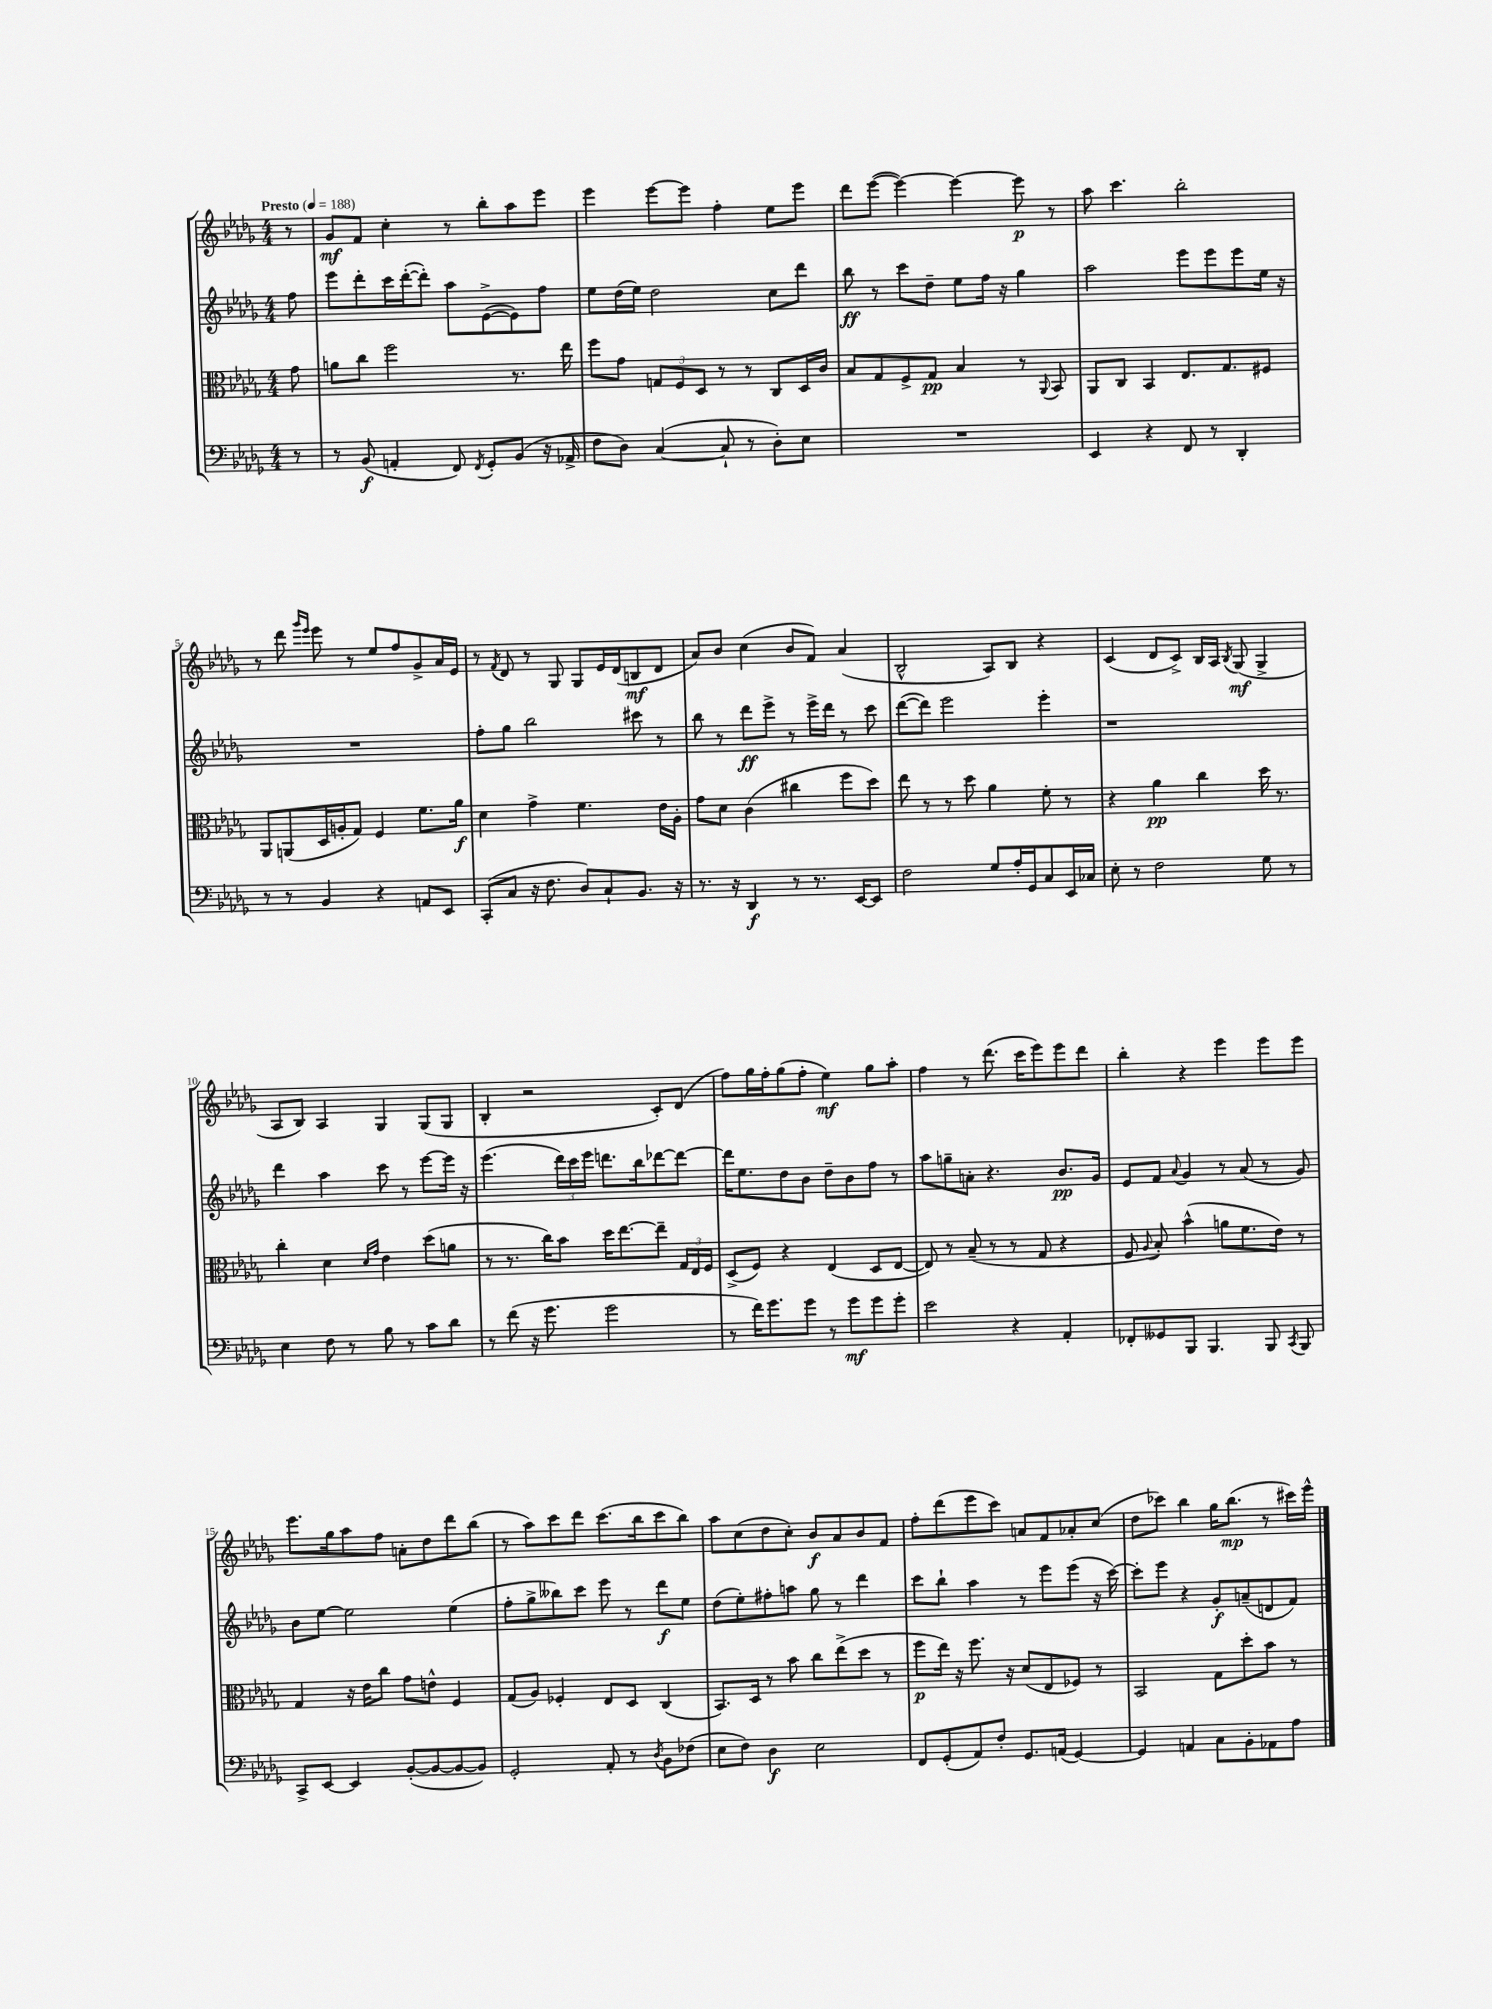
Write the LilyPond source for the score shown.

<<
\new StaffGroup <<
\new Staff = "s0" {
    \clef treble \key des \major \numericTimeSignature \time 4/4 \partial 8 \tempo "Presto" 4 = 188
    \autoBeamOff r8 |
    ges'8[\mf f'8] c''4-. r8 bes''8[-. aes''8 ees'''8] |
    ees'''4 ees'''8[~ ees'''8] f''4-. ees''8[ ees'''8] |
    des'''8[ ees'''8]~( ees'''4~) ees'''4~ ees'''8\p r8 |
    aes''8 c'''4. bes''2-. |
    r8 des'''8 \grace { ges'''16[ ees'''16] } ees'''8 r8 ees''8[ f''8 ges'8-> aes'16 ees'16] |
    r8 \acciaccatura { f'8 } des'8 r8 ges8 ges8[ ees'16 des'16( b8\mf des'8] |
    aes'8[) bes'8] c''4( bes'8[ f'8]) aes'4( |
    bes2-^ aes8[) bes8] r4 |
    c'4( des'8[ c'8]->) bes16[ aes16] \acciaccatura { bes8 } ges8\mf( ges4-> |
    aes8[ bes8]) aes4 ges4 ges8[( ges8] |
    bes4-. r2 c'8[-.) des'8]( |
    f''8[) ges''16 f''16-. ges''8( f''8]-. ees''4\mf) ges''8[ aes''8]-. |
    f''4 r8 des'''8.( c'''16[ ees'''8) ees'''8 des'''8] |
    bes''4-. r4 ees'''4 ees'''8[ ees'''8] |
    ees'''8.[ ges''16 aes''8 f''8] a'8[-. des''8 des'''8 bes''8]( |
    r8 aes''8[) c'''8 des'''8] c'''8.[( bes''16 c'''8 bes''8]) |
    aes''8[ c''8( des''8 c''8]-.) bes'8[\f aes'8 bes'8 f'8] |
    f''8[-. des'''8( ees'''8 c'''8]) a'8[ f'8 aes'8-. c''8]( |
    des''8[ ces'''8]) bes''4 ges''16[ bes''8.]\mp( r8 cis'''16[) ees'''16]-^ \bar "|." |
}
\new Staff = "s1" {
    \clef treble \key des \major \numericTimeSignature \time 4/4 \partial 8
    \autoBeamOff f''8 |
    ees'''8[ des'''8-. c'''16 des'''16~-.( des'''8]-.) aes''8[ ees'8~->( ees'8) f''8] |
    ees''8[ des''16( ees''16]) des''2 c''8[ des'''8] |
    bes''8\ff r8 c'''8[ des''8]-- ees''8[ f''16] r16 ges''4 |
    aes''2 ees'''8[ ees'''8 ees'''8 ees''16] r16 |
    R1 |
    f''8[-. ges''8] bes''2 cis'''8 r8 |
    bes''8 r8 des'''8[\ff ees'''8]-> r8 ees'''16[-> des'''16] r8 c'''8 |
    des'''8[~( des'''8]) ees'''2 ees'''4-. |
    r1 |
    des'''4 aes''4 c'''8 r8 ees'''8[~ ees'''16] r16 |
    ees'''4.( \tuplet 3/2 { des'''16[) c'''16 ees'''16] } d'''8.[ bes''16 des'''8~ des'''8]~ |
    des'''16[ ees''8. des''8 bes'8] des''8[-- bes'8 f''8] r8 |
    aes''8[ g''8-- a'8]-. r4. bes'8.[\pp ges'16] |
    ees'8[ f'8] \appoggiatura { aes'8 } ges'4 r8 aes'8( r8 ges'8) |
    bes'8[ ees''8]~ ees''2 ees''4( |
    f''8[-. ges''8-> beses''8) c'''8] ees'''8 r8 des'''8[\f ees''8] |
    des''8[( ees''8-.) fis''8-. a''8] ges''8 r8 des'''4 |
    c'''8[ bes''8]-! aes''4 r8 ees'''8[ ees'''8]( r16 c'''16~) |
    c'''8[-. ees'''8] r4 ges'8[-.\f a'8--( d'8 f'8]) \bar "|." |
}
\new Staff = "s2" {
    \clef alto \key des \major \numericTimeSignature \time 4/4 \partial 8
    \autoBeamOff ges'8 |
    a'8[ c''8] f''2 r8. ees''16 |
    f''8[ ges'8] \tuplet 3/2 { g8[ f8 des8] } r8 r8 c8[ des16 c'16] |
    bes8[ ges8 f8-> ges8]\pp bes4 r8 \appoggiatura { aes,8 } bes,8 |
    aes,8[ c8] bes,4 ees8.[ ges8. fis8] |
    aes,8[ a,8( des16 a16-. ges8]) f4 f'8.[ aes'16]\f |
    des'4 ges'4-> f'4. ees'16[ aes16]-. |
    ges'8[ des'8] c'4( cis''4 f''8[ des''8]) |
    ees''8 r8 r8 des''8 aes'4 f'8-. r8 |
    r4 aes'4\pp c''4 des''16 r8. |
    c''4-. des'4 \grace { des'16[ ges'16] } ees'4 des''8[( a'8] |
    r8 r8. c''16[) bes'8] des''16[ ees''8.~ ees''8]-- \tuplet 3/2 { ges16[ ees16 f16] } |
    des8[->( f8]) r4 ees4( des8[ ees8]~ |
    ees8) r8 bes8--( r8 r8 ges8 r4 |
    f8 \appoggiatura { aes8 } bes8-.) bes'4-^( a'8[ f'8. ees'16]) r8 |
    ges4 r16 ees'16[ c''8] ges'8[ e'8]-^ f4 |
    ges8[( aes8]) fes4-. ees8[ des8] c4( |
    bes,8.[) des16] r8 bes'8 c''8[ ees''8->( des''8] r8 |
    f''8[\p ees''16]) r16 f''8. r16 des'8[( ees8 fes8]) r8 |
    bes,2 ges8[ des''8-. bes'8] r8 \bar "|." |
}
\new Staff = "s3" {
    \clef bass \key des \major \numericTimeSignature \time 4/4 \partial 8
    \autoBeamOff r8 |
    r8 bes,8\f( a,4-. f,8) \acciaccatura { f,8 } ges,8[-. bes,8]( r16 aes,16-> |
    f8[ des8]) c4~( c8-! r8 des8[-.) ees8] |
    R1 |
    ees,4 r4 f,8 r8 des,4-. |
    r8 r8 bes,4 r4 a,8[ ees,8] |
    c,8[-.( c8] r16 f8. des8[) c8-! bes,8.] r16 |
    r8. r16 des,4\f r8 r8. ees,16[~ ees,8] |
    f2 ges8[ aes16-. ges,16 c8 ees,16 ces16] |
    ees8-. r8 f2 ges8 r8 |
    ees4 f8 r8 bes8 r8 c'8[ des'8] |
    r8 f'8( r16 ges'8. ges'2 |
    r8 f'16[) ges'8. ges'8] r8 ges'8[\mf ges'8 ges'8]-. |
    ees'2 r4 aes,4-. |
    fes,8[-. geses,8 bes,,8] bes,,4. bes,,8 \acciaccatura { c,8 } bes,,8 |
    c,8[-> ees,8]~ ees,4 bes,8[~-.( bes,8~ bes,8~ bes,8]) |
    ges,2-. aes,8-. r8 \acciaccatura { des8 } bes,8[ fes8]( |
    ees8[ f8]) des4\f ees2 |
    f,8[ ges,8-.( aes,8) f8]-. ges,8.[ a,16]( ges,4~) |
    ges,4 a,4 c8[ bes,8-. aes,8 aes8] \bar "|." |
}
>>
>>
